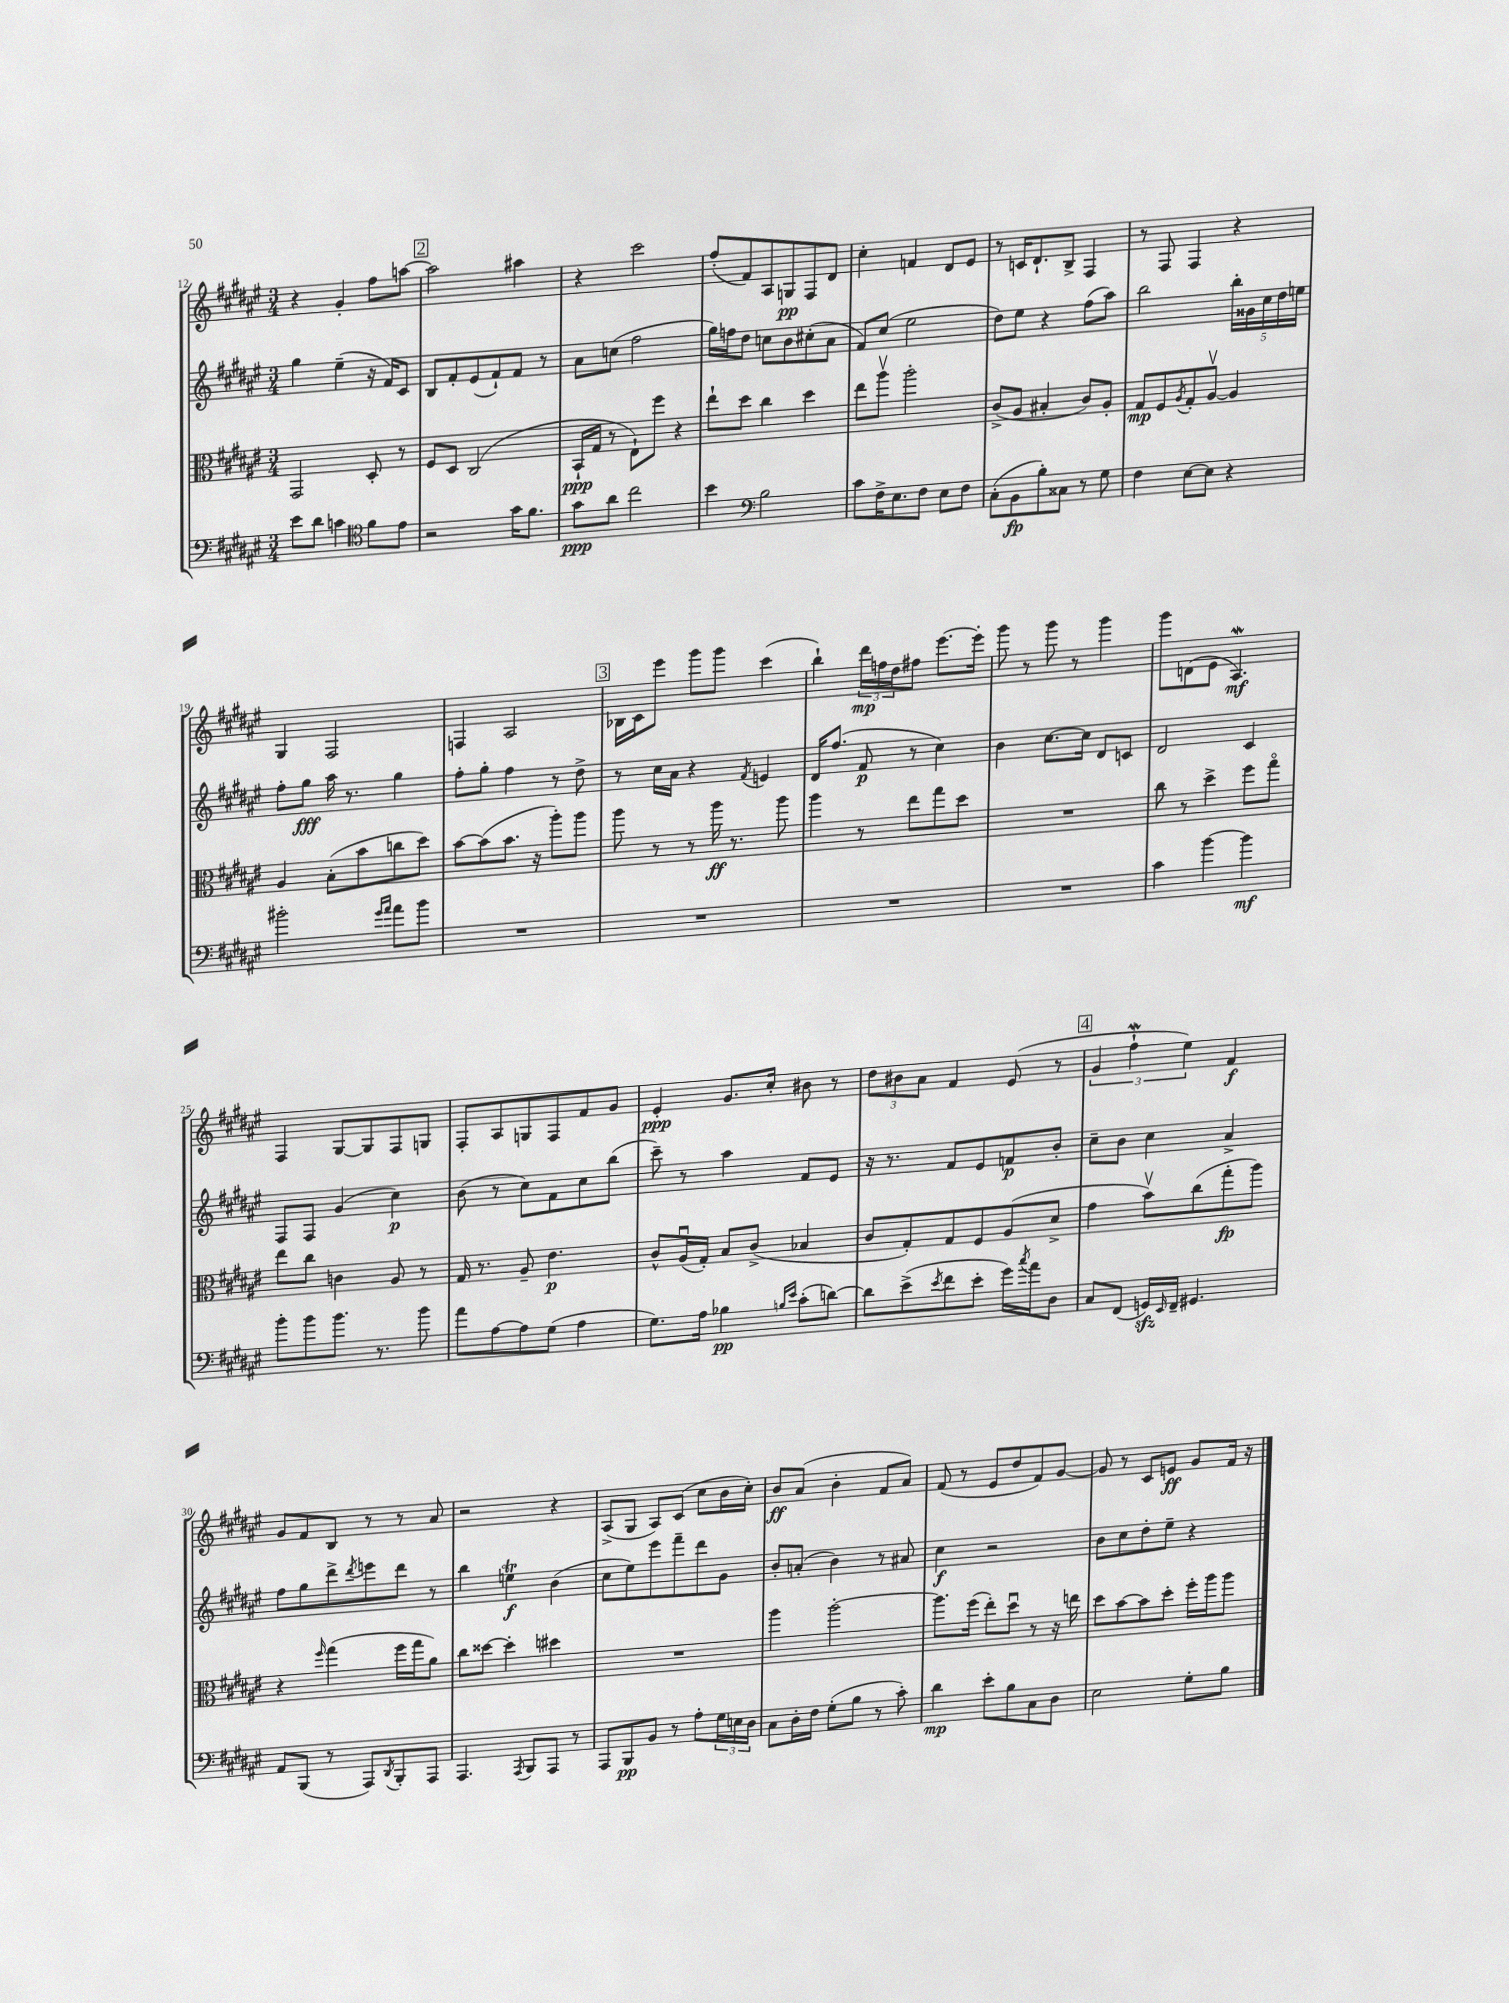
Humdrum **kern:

**kern	**dynam	**kern	**dynam	**kern	**dynam	**kern	**dynam
*part4	*part4	*part3	*part3	*part2	*part2	*part1	*part1
*staff4	*staff4	*staff3	*staff3	*staff2	*staff2	*staff1	*staff1
*clefF4	*	*clefC3	*	*clefG2	*	*clefG2	*
*k[f#c#g#d#a#e#]	*	*k[f#c#g#d#a#e#]	*	*k[f#c#g#d#a#e#]	*	*k[f#c#g#d#a#e#]	*
*M3/4	*	*M3/4	*	*M3/4	*	*M3/4	*
=12	=12	=12	=12	=12	=12	=12	=12
8e#\L	.	2GG#/	.	4gg#\	.	4r	.
8d#\J	.	.	.	.	.	.	.
4cn\	.	.	.	(4ee#~\	.	4g#'/	.
*clefC4	*	*	*	*	*	*	*
8f#\L	.	8D#'/	.	16r	.	8ff#\L	.
.	.	.	.	16f#/KL)	.	.	.
8e#\J	.	8r	.	8c#/J	.	[8aan\J	.
!!LO:REH:place=s1:t=2
=13	=13	=13	=13	=13	=13	=13	=13
2r	.	8F#/L	.	8B/L	.	2aa\]	.
.	.	8D#/J	.	8f#'/	.	.	.
.	.	(2C#/	.	(8e#/	.	.	.
.	.	.	.	8f#`/)	.	.	.
16g#\KL	.	.	.	8f#/J	.	4aa#X\	.
8.f#\J	.	.	.	.	.	.	.
.	.	.	.	8r	.	.	.
=14	=14	=14	=14	=14	=14	=14	=14
8g#\L	ppp	16BB`/LL	ppp	8a#\L	.	4r	.
.	.	16G#/JJ	.	.	.	.	.
8a#\J	.	8r	.	(8ccn\J	.	.	.
2cc#\	.	8E#`\L)	.	2ff#\	.	2ccc#\	.
.	.	8ff#\J	.	.	.	.	.
.	.	4r	.	.	.	.	.
=15	=15	=15	=15	=15	=15	=15	=15
4b\	.	8ee#`\L	.	16gg#\LL)	.	(8ff#'/L	.
.	.	.	.	16ffn\J	.	.	.
.	.	8dd#\J	.	8dd#\J	.	8f#/)	.
*clefF4	*	*	*	*	*	*	*
2B\	.	4cc#\	.	8ccn\L	.	8A#/	.
.	.	.	.	8b\	.	8Gn/	pp
.	.	4dd#\	.	(8cc#X'\	.	8F#/	.
.	.	.	.	8a#\J	.	8d#/J	.
=16	=16	=16	=16	=16	=16	=16	=16
8c#\L	.	8ee#\L	.	8f#/L)	.	4cc#'\	.
16F#^\K	.	8aa#v\J	.	(8cc#/J	.	.	.
8.E#\	.	.	.	.	.	.	.
.	.	2aa#'\	.	2ee#\	.	4fn/	.
8F#\J	.	.	.	.	.	.	.
8E#\L	.	.	.	.	.	8d#/L	.
8F#\J	.	.	.	.	.	8e#/J	.
=17	=17	=17	=17	=17	=17	=17	=17
(8C#'\L	.	(8c#^/L	.	8dd#\L)	.	8r	.
8BB\	fp	8A#/J	.	8ee#\J	.	16cn/KL	.
.	.	.	.	.	.	8.d#`/	.
8B'\)	.	4B#X'/	.	4r	.	.	.
8C##X\J	.	.	.	.	.	8B^/J	.
8r	.	8c#/L)	.	(8ff#\L	.	4F#/	.
8G#\	.	8A#'/J	.	8aa#\J)	.	.	.
=18	=18	=18	=18	=18	=18	=18	=18
4F#\	.	8G#/L	mp	2bb\	.	8r	.
.	.	8F#/	.	.	.	8F#/	.
.	.	8qA#/	.	.	.	.	.
[8E#\L	.	8G#'/	.	.	.	4F#/	.
8E#\J]	.	[8A#v/J	.	.	.	.	.
4r	.	4A#/]	.	20bb'\LL	.	4r	.
.	.	.	.	20g##X\	.	.	.
.	.	.	.	20cc#\	.	.	.
.	.	.	.	20dd#\	.	.	.
.	.	.	.	20een\JJ	.	.	.
!!LO:LB:g=z
=19	=19	=19	=19	=19	=19	=19	=19
2b#X'\	.	4A#/	.	8ff#'\L	.	4G#/	.
.	.	.	.	8gg#\J	fff	.	.
.	.	(8B'\L	.	16aa#\	.	2F#/	.
.	.	.	.	8.r	.	.	.
.	.	8b\	.	.	.	.	.
16qqg#/LL	.	.	.	.	.	.	.
16qqa#/JJ	.	.	.	.	.	.	.
8a#\L	.	8ccn\	.	4gg#\	.	.	.
8b#\J	.	8dd#\J)	.	.	.	.	.
=20	=20	=20	=20	=20	=20	=20	=20
2.r	.	[8b\L	.	8ff#'\L	.	4Fn/	.
.	.	(8b\]	.	8gg#'\J	.	.	.
.	.	8.b\J	.	4ff#\	.	2A#/	.
.	.	16r	.	.	.	.	.
.	.	8aa#'\L)	.	8r	.	.	.
.	.	8aa#\J	.	8dd#^\	.	.	.
!!LO:REH:place=s1:t=3
=21	=21	=21	=21	=21	=21	=21	=21
2.r	.	8aa#\	.	8r	.	16B-X\LL	.
.	.	.	.	.	.	16c#\J	.
.	.	8r	.	16cc#\LL	.	8eee#\J	.
.	.	.	.	16a#\JJ	.	.	.
.	.	8r	.	4r	.	8ggg#\L	.
.	.	16aa#\	ff	.	.	8ggg#\J	.
.	.	8.r	.	.	.	.	.
.	.	.	.	8qf#/	.	.	.
.	.	.	.	4en/	.	(4ccc#\	.
.	.	8aa#\	.	.	.	.	.
=22	=22	=22	=22	=22	=22	=22	=22
2.r	.	4aa#\	.	16d#/KL	.	4bb`\)	.
.	.	.	.	(8.ff#/J	.	.	.
.	.	8r	.	8f#/	p	24ddd#\LL	mp
.	.	.	.	.	.	24ffn\	.
.	.	.	.	.	.	24dd#\J	.
.	.	8ee#\L	.	8r	.	8ff#X\J	.
.	.	8gg#\	.	4cc#\)	.	[8.eee#\L	.
.	.	8dd#\J	.	.	.	.	.
.	.	.	.	.	.	16eee#'\Jk]	.
=23	=23	=23	=23	=23	=23	=23	=23
2.r	.	2.r	.	4b\	.	8ggg#\	.
.	.	.	.	.	.	8r	.
.	.	.	.	[8.cc#\L	.	8ggg#\	.
.	.	.	.	.	.	8r	.
.	.	.	.	16cc#\Jk]	.	.	.
.	.	.	.	8d#/L	.	4ggg#\	.
.	.	.	.	8cn/J	.	.	.
=24	=24	=24	=24	=24	=24	=24	=24
4c#\	.	8cc#\	.	2d#/	.	8ggg#\L	.
.	.	8r	.	.	.	(8dn\	.
[4b\	.	4dd#^\	.	.	.	8e#\J	.
.	.	.	.	.	.	4.A#W/)	mf
4b\]	mf	8ff#\L	.	4c#/	.	.	.
.	.	8gg#\J	.	.	.	.	.
!!LO:LB:g=z
=25	=25	=25	=25	=25	=25	=25	=25
8b'\L	.	8ee#\L	.	8F#/L	.	4F#/	.
8b\	.	8cc#\J	.	8F#/J	.	.	.
8.b\J	.	4cn\	.	(4g#/	.	[8G#/L	.
.	.	.	.	.	.	8G#/]	.
8.r	.	.	.	.	.	.	.
.	.	8A#/	.	4cc#\)	p	8F#/	.
8b\	.	8r	.	.	.	8Gn/J	.
=26	=26	=26	=26	=26	=26	=26	=26
8a#\L	.	16G#/	.	(8b\	.	8F#'/L	.
.	.	8.r	.	.	.	.	.
[8A#\	.	.	.	8r	.	8A#/	.
8A#\]	.	8A#~/	.	8cc#\L)	.	8Gn/	.
(8G#\J	.	4.e#\	p	8f#\	.	8F#/	.
4A#\	.	.	.	8cc#\	.	8f#/	.
.	.	.	.	(8bb\J	.	8g#/J	.
=27	=27	=27	=27	=27	=27	=27	=27
8.G#\L)	.	8c#^^/L	.	8ccc#~\)	.	4e#'/	ppp
.	.	(16A#u/L	.	8r	.	.	.
16A#\Jk	.	16G#'/JJ)	.	.	.	.	.
4B-X\	pp	8B/L	.	4aa#\	.	8.g#/L	.
.	.	(8c#^/J	.	.	.	.	.
.	.	.	.	.	.	16cc#'/Jk	.
16qqBn/LL	.	.	.	.	.	.	.
16qqe#/JJ	.	.	.	.	.	.	.
(8c#'\L	.	4B-X/	.	8f#/L	.	8b#X\	.
[8dn\J)	.	.	.	8e#/J	.	8r	.
=28	=28	=28	=28	=28	=28	=28	=28
8d\L]	.	8c#/L	.	16r	.	12dd#\L	.
.	.	.	.	8.r	.	.	.
.	.	.	.	.	.	12b#X\	.
(8e#^\	.	8G#'/)	.	.	.	.	.
.	.	.	.	.	.	12a#\J	.
8qe#/	.	.	.	.	.	.	.
8f#\	.	8G#/	.	8f#/L	.	4f#/	.
8e#'\J	.	8F#/	.	8e#/	.	.	.
16g#\LL)	.	(8A#/	.	8fn/	p	(8e#/	.
8qcc#/	.	.	.	.	.	.	.
16a#\J	.	.	.	.	.	.	.
8D#\J	.	8d#^/J	.	8b'/J	.	8r	.
!!LO:REH:place=s1:t=4
=29	=29	=29	=29	=29	=29	=29	=29
8C#/L	.	4g#\	.	8cc#~\L	.	6g#/	.
(8FF#/J	.	.	.	8b\J	.	.	.
.	.	.	.	.	.	6ff#w`\	.
16GGnzz/LL)	.	8bv\L)	.	4cc#\	.	.	.
16qqEE#/	.	.	.	.	.	.	.
16FF#~/JJ	.	.	.	.	.	.	.
.	.	.	.	.	.	6ee#\)	.
4.GG#X/	.	(8cc#\	.	.	.	.	.
.	.	8gg#'\	fp	4a#^/	.	4f#/	f
.	.	8aa#\J)	.	.	.	.	.
!!LO:LB:g=z
=30	=30	=30	=30	=30	=30	=30	=30
8AA#/L	.	4r	.	8ff#\L	.	8g#/L	.
(8BBB/J	.	.	.	8gg#\	.	8f#/	.
.	.	16qqff#/	.	.	.	.	.
8r	.	(4gg#\	.	8ddd#^\	.	8B/J	.
.	.	.	.	8qddd#/	.	.	.
8AAA#/L)	.	.	.	8eeen\	.	8r	.
8qDD#/	.	.	.	.	.	.	.
8BBB'/	.	16ff#\LL	.	8ddd#\J	.	8r	.
.	.	16gg#\J	.	.	.	.	.
8AAA#/J	.	8a#\J)	.	8r	.	8a#/	.
=31	=31	=31	=31	=31	=31	=31	=31
4.AAA#/	.	8cc#\L	.	4bb\	.	2r	.
.	.	[8dd##X\J	.	.	.	.	.
.	.	4dd##'\]	.	4eenT\	f	.	.
8qAAA#/	.	.	.	.	.	.	.
8BBB/L	.	.	.	.	.	.	.
8AAA#/J	.	4dd#X\	.	(4b\	.	4r	.
8r	.	.	.	.	.	.	.
=32	=32	=32	=32	=32	=32	=32	=32
8AAA#/L	.	2.r	.	8cc#\L	.	(8A#^/L	.
8BBB/	pp	.	.	8ee#\)	.	8G#/J	.
8BB/J	.	.	.	8eee#\	.	8A#/L)	.
8r	.	.	.	8fff#~\	.	(8c#/J	.
8A#'\L	.	.	.	8ddd#\	.	8cc#\L	.
24G#\L	.	.	.	8g#\J	.	16b\L	.
24En\	.	.	.	.	.	.	.
.	.	.	.	.	.	16cc#'\JJ)	.
24D#\JJ	.	.	.	.	.	.	.
=33	=33	=33	=33	=33	=33	=33	=33
8C#\L	.	4aa#\	.	8b'/L	.	8b/L	ff
16D#'\L	.	.	.	(8an'/J	.	(8a#/J	.
16F#\JJ	.	.	.	.	.	.	.
(8G#'\L	.	[2aa#'\	.	4b\)	.	4b'\	.
8B\J	.	.	.	.	.	.	.
8r	.	.	.	8r	.	8f#/L	.
8c#'\)	.	.	.	8a#X/	.	8a#/J)	.
=34	=34	=34	=34	=34	=34	=34	=34
4d#\	mp	8.aa#\L]	.	4cc#\	f	(8f#/	.
.	.	.	.	.	.	8r	.
.	.	(16ff#\Jk	.	.	.	.	.
8e#'\L	.	8ee#'\L)	.	2r	.	8e#/L	.
8B\	.	8dd#u\J	.	.	.	8dd#/	.
8C#\	.	8r	.	.	.	8f#/)	.
8D#\J	.	16r	.	.	.	[8g#/J	.
.	.	16een\	.	.	.	.	.
=35	=35	=35	=35	=35	=35	=35	=35
2E#\	.	8dd#\L	.	8b\L	.	8g#/]	.
.	.	[8b\	.	8cc#\	.	8r	.
.	.	8b\]	.	8dd#'\	.	8c#/L	.
.	.	8dd#'\J	.	8ee#~\J	.	8en/J	ff
8G#'\L	.	16ff#'\LL	.	4r	.	8g#/L	.
.	.	16aa#\J	.	.	.	.	.
8B\J	.	8aa#\J	.	.	.	16f#/Jk	.
.	.	.	.	.	.	16r	.
==	==	==	==	==	==	==	==
*-	*-	*-	*-	*-	*-	*-	*-
